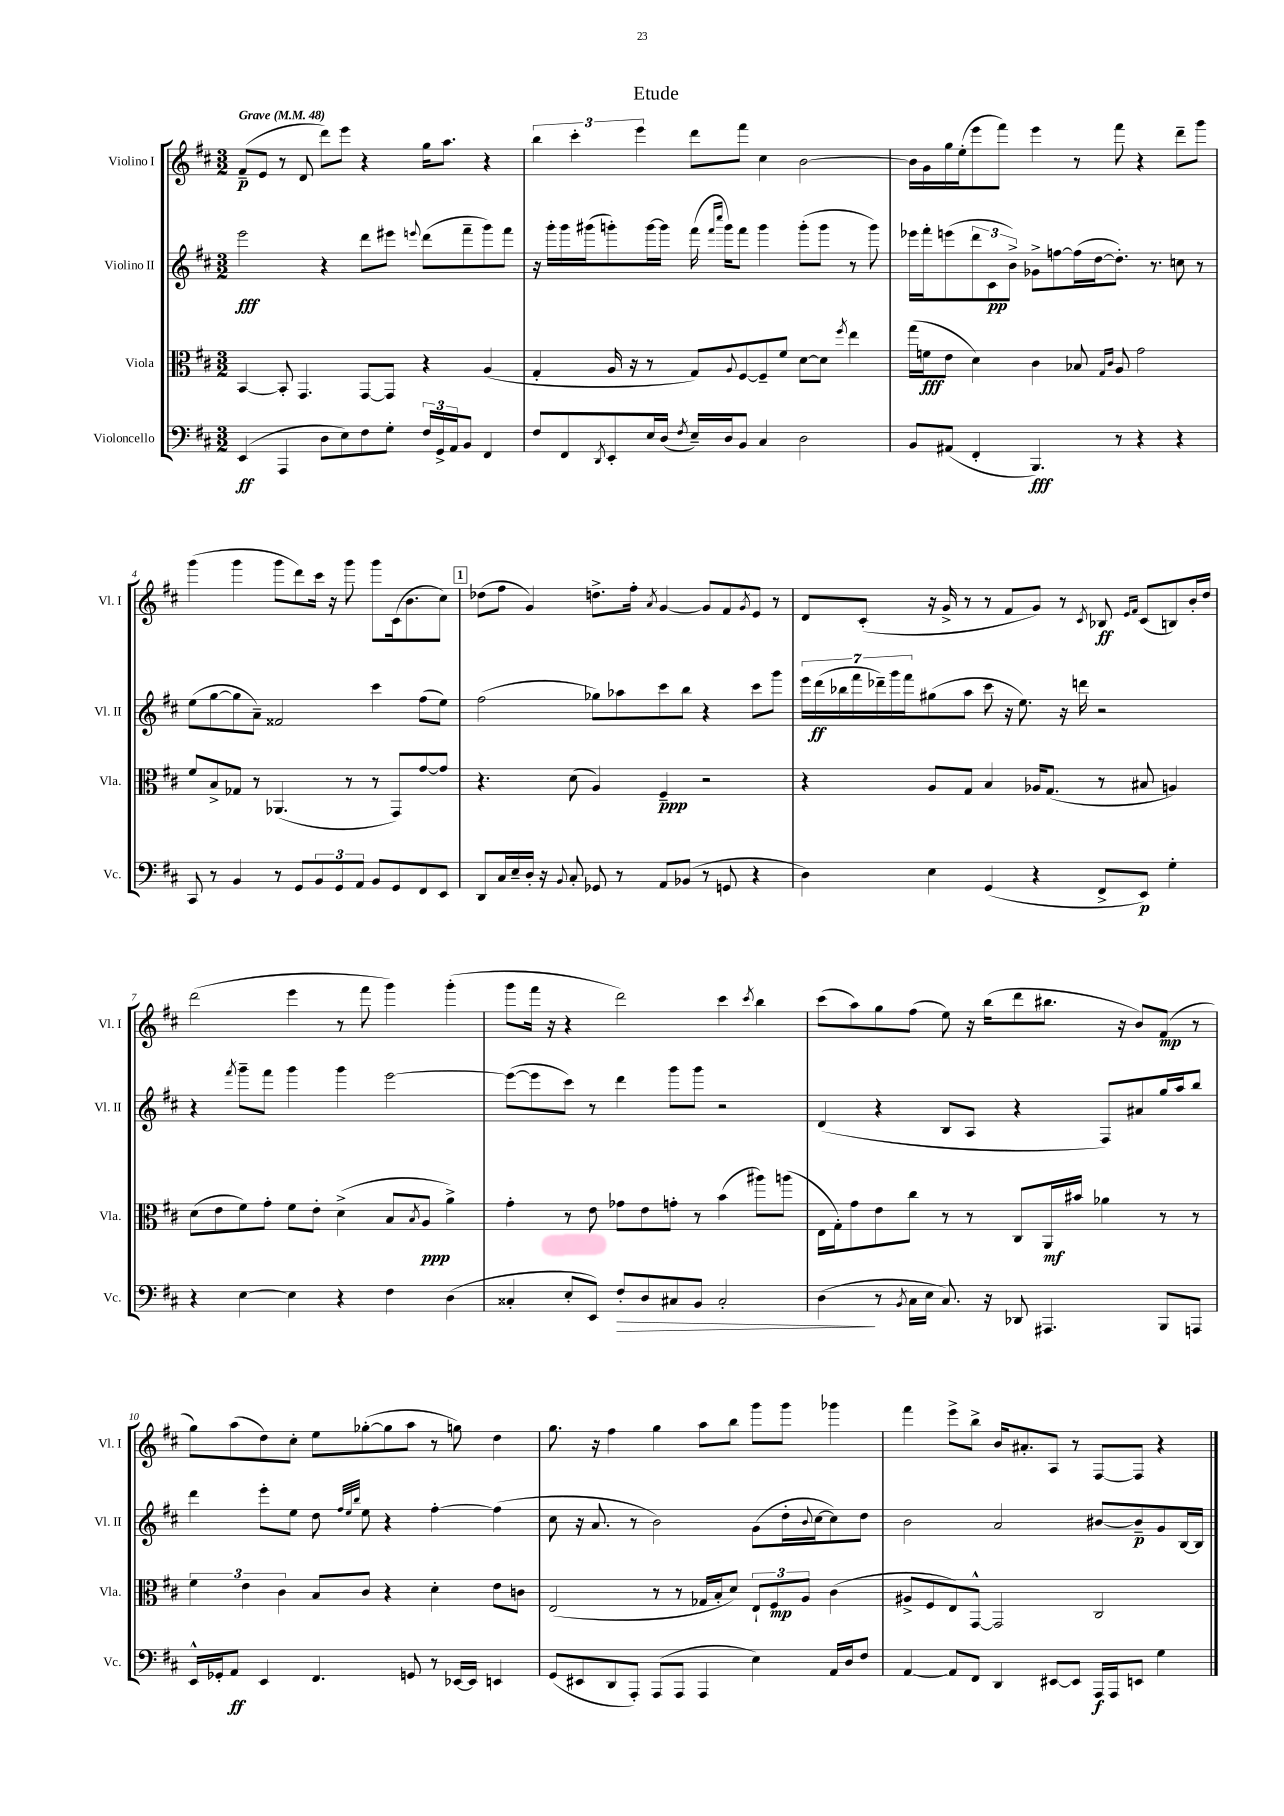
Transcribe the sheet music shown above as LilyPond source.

\header { title = "Etude" }
<<
\new StaffGroup <<
\new Staff = "s0" \with { instrumentName = "Violino I" shortInstrumentName = "Vl. I" } {
    \clef treble \key d \major \numericTimeSignature \time 3/2 \tempo "Grave" 4 = 48
    fis'8--\p( e'8 r8 d'8 d'''8) e'''8 r4 g''16 a''8. r4 |
    \tuplet 3/2 { b''4 cis'''4-. e'''4 } d'''8 fis'''8 cis''4 b'2~ |
    b'16 g'16 g''16 e''16-.( e'''8 fis'''8) e'''4 r8 fis'''8 r4 d'''8-- g'''8 |
    g'''4( g'''4 g'''8 d'''8) cis'''16 r16 g'''8 g'''8 cis'16( b'8. cis''8) |
    \mark \markup { \box "1" } des''8( fis''8 g'4) d''8.-> fis''16-. \acciaccatura { a'8 } g'4~ g'8 fis'8 \acciaccatura { g'8 } e'8 r8 |
    d'8 cis'8-.( r16 g'16-> r8 r8 fis'8 g'8) r8 \acciaccatura { cis'8 } bes8\ff \grace { e'16 fis'16 } cis'8( b8) b'16-. d''16 |
    d'''2( e'''4 r8 fis'''8 g'''4) g'''4-.( |
    g'''8 fis'''16 r16 r4 d'''2) cis'''4 \acciaccatura { cis'''8 } b''4 |
    cis'''8( a''8) g''8 fis''8( e''8) r16 b''16( d'''8 bis''8. r16 b'8) fis'8\mp( r8 |
    g''8) a''8( d''8) cis''8-. e''8 ges''8~-.( ges''8 a''8 r8 g''8) d''4 |
    g''8. r16 fis''4 g''4 a''8 b''8 g'''8 g'''8 ges'''4 |
    fis'''4 e'''8-> b''8-> b'16 ais'8.-. a8 r8 fis8~ fis8 r4 \bar "|." |
}
\new Staff = "s1" \with { instrumentName = "Violino II" shortInstrumentName = "Vl. II" } {
    \clef treble \key d \major \numericTimeSignature \time 3/2
    e'''2\fff r4 d'''8 eis'''8 \appoggiatura { e'''8 } d'''8( fis'''8-- g'''8) fis'''8 |
    r16 g'''16-. g'''16 gis'''16( g'''8-.) g'''16~ g'''16 fis'''16( \grace { fis'''16 cis''''16 } g'''16) fis'''8 g'''4 g'''8-.( g'''8 r8 g'''8) |
    ees'''16 fis'''16-. e'''8( \tuplet 3/2 { d'''8 cis'8\pp b'8->) } ges'8-> f''8~ f''16( d''16~ d''8.-.) r8. c''8 r8 |
    e''8( g''8~ g''8 a'8--) fisis'2 cis'''4 fis''8( e''8) |
    \mark \markup { \box "1" } fis''2( ges''8) aes''8 cis'''8 b''8 r4 cis'''8 g'''8 |
    \tuplet 7/4 { e'''16 d'''16\ff( bes''16 fis'''16 des'''16--) g'''16 fis'''16 } gis''8( a''8 cis'''8 r16 e''8.) r16 d'''16 r2 |
    r4 \acciaccatura { fis'''8 } g'''8-- fis'''8 g'''4 g'''4 e'''2~ |
    e'''8~( e'''8 cis'''8) r8 d'''4 g'''8 g'''8 r2 |
    d'4( r4 b8 a8 r4 fis8) ais'8 g''16 a''16 b''8 |
    d'''4 e'''8-. e''8 d''8 \grace { fis''32 e''32 b''32 } e''8 r4 fis''4~-. fis''4( |
    cis''8 r16 a'8. r8 b'2) g'8( d''16-. \appoggiatura { b'8 } cis''16~ cis''8) d''8 |
    b'2 a'2 bis'8~ bis'8--\p g'8 b16~ b16 \bar "|." |
}
\new Staff = "s2" \with { instrumentName = "Viola" shortInstrumentName = "Vla." } {
    \clef alto \key d \major \numericTimeSignature \time 3/2
    b,4~ b,8-. g,4. g,8~ g,8 r4 a4( |
    g4-. a16 r16 r8 g8) \appoggiatura { a8 } fis8~ fis8-- fis'8 d'8~ d'8 \acciaccatura { fis''8 } e''4 |
    g''16( f'16\fff e'8 d'4) cis'4 bes8 \grace { g16 cis'16 } a8 g'2 |
    fis'8 b8-> ges8 r8 aes,4.( r8 r8 g,8) g'8~ g'8 |
    \mark \markup { \box "1" } r4. d'8( a4) fis4--\ppp r2 |
    r4 a8 g8 b4 aes16 g8.( r8 bis8 a4) |
    d'8( e'8 fis'8) g'8-. fis'8 e'8-. d'4->( b8 \acciaccatura { b8 } a8\ppp a'4->) |
    g'4-. r8 e'8 ges'8 e'8 g'8-. r8 b'4( ais''8) a''8( |
    e16 g16-.) g'8 e'8 cis''8 r8 r8 cis8 a,16\mf bis'16 aes'4 r8 r8 |
    \tuplet 3/2 { fis'4 e'4 cis'4 } b8 cis'8 r4 d'4-. e'8 c'8 |
    e2( r8 r8 ges16 b16-. d'8) \tuplet 3/2 { e8-! fis8\mp a8 } cis'4( |
    ais8-> fis8 e8) g,8~-^ g,2 cis2 \bar "|." |
}
\new Staff = "s3" \with { instrumentName = "Violoncello" shortInstrumentName = "Vc." } {
    \clef bass \key d \major \numericTimeSignature \time 3/2
    e,4\ff( a,,4 d8 e8) fis8 g8-. \tuplet 3/2 { fis16 g,16-> a,16 } b,8 fis,4 |
    fis8 fis,8 \acciaccatura { d,8 } e,8-. e16 d16( \acciaccatura { fis8 } e16--) d16 b,8 cis4 d2 |
    b,8 ais,8( fis,4-. b,,4.\fff) r8 r4 r4 |
    cis,8 r8 b,4 r8 g,8 \tuplet 3/2 { b,8 g,8 a,8 } b,8 g,8 fis,8 e,8 |
    \mark \markup { \box "1" } d,8 cis16 e16-- d16-. r16 \appoggiatura { b,8 } cis8-. ges,8 r8 a,8 bes,8( r8 g,8 r4 |
    d4) e4 g,4( r4 fis,8-> e,8\p) g4-. |
    r4 e4~ e4 r4 fis4 d4( |
    cisis4-. e8-. e,8) fis8-.\> d8 cis8 b,8 cis2-. |
    d4\!( r8 \acciaccatura { b,8 } cis16 e16 cis8.) r16 des,8 ais,,4. b,,8 a,,8 |
    e,16-^ ges,16-. a,8\ff e,4 fis,4. g,8 r8 ees,16~ ees,16 e,4 |
    g,8( eis,8 d,8 a,,8-.) a,,8( a,,8 a,,4 e4) a,16 d16 fis8 |
    a,4~ a,8 fis,8 d,4 eis,8~ eis,8 a,,16\f a,,16 e,8 g4 \bar "|." |
}
>>
>>
